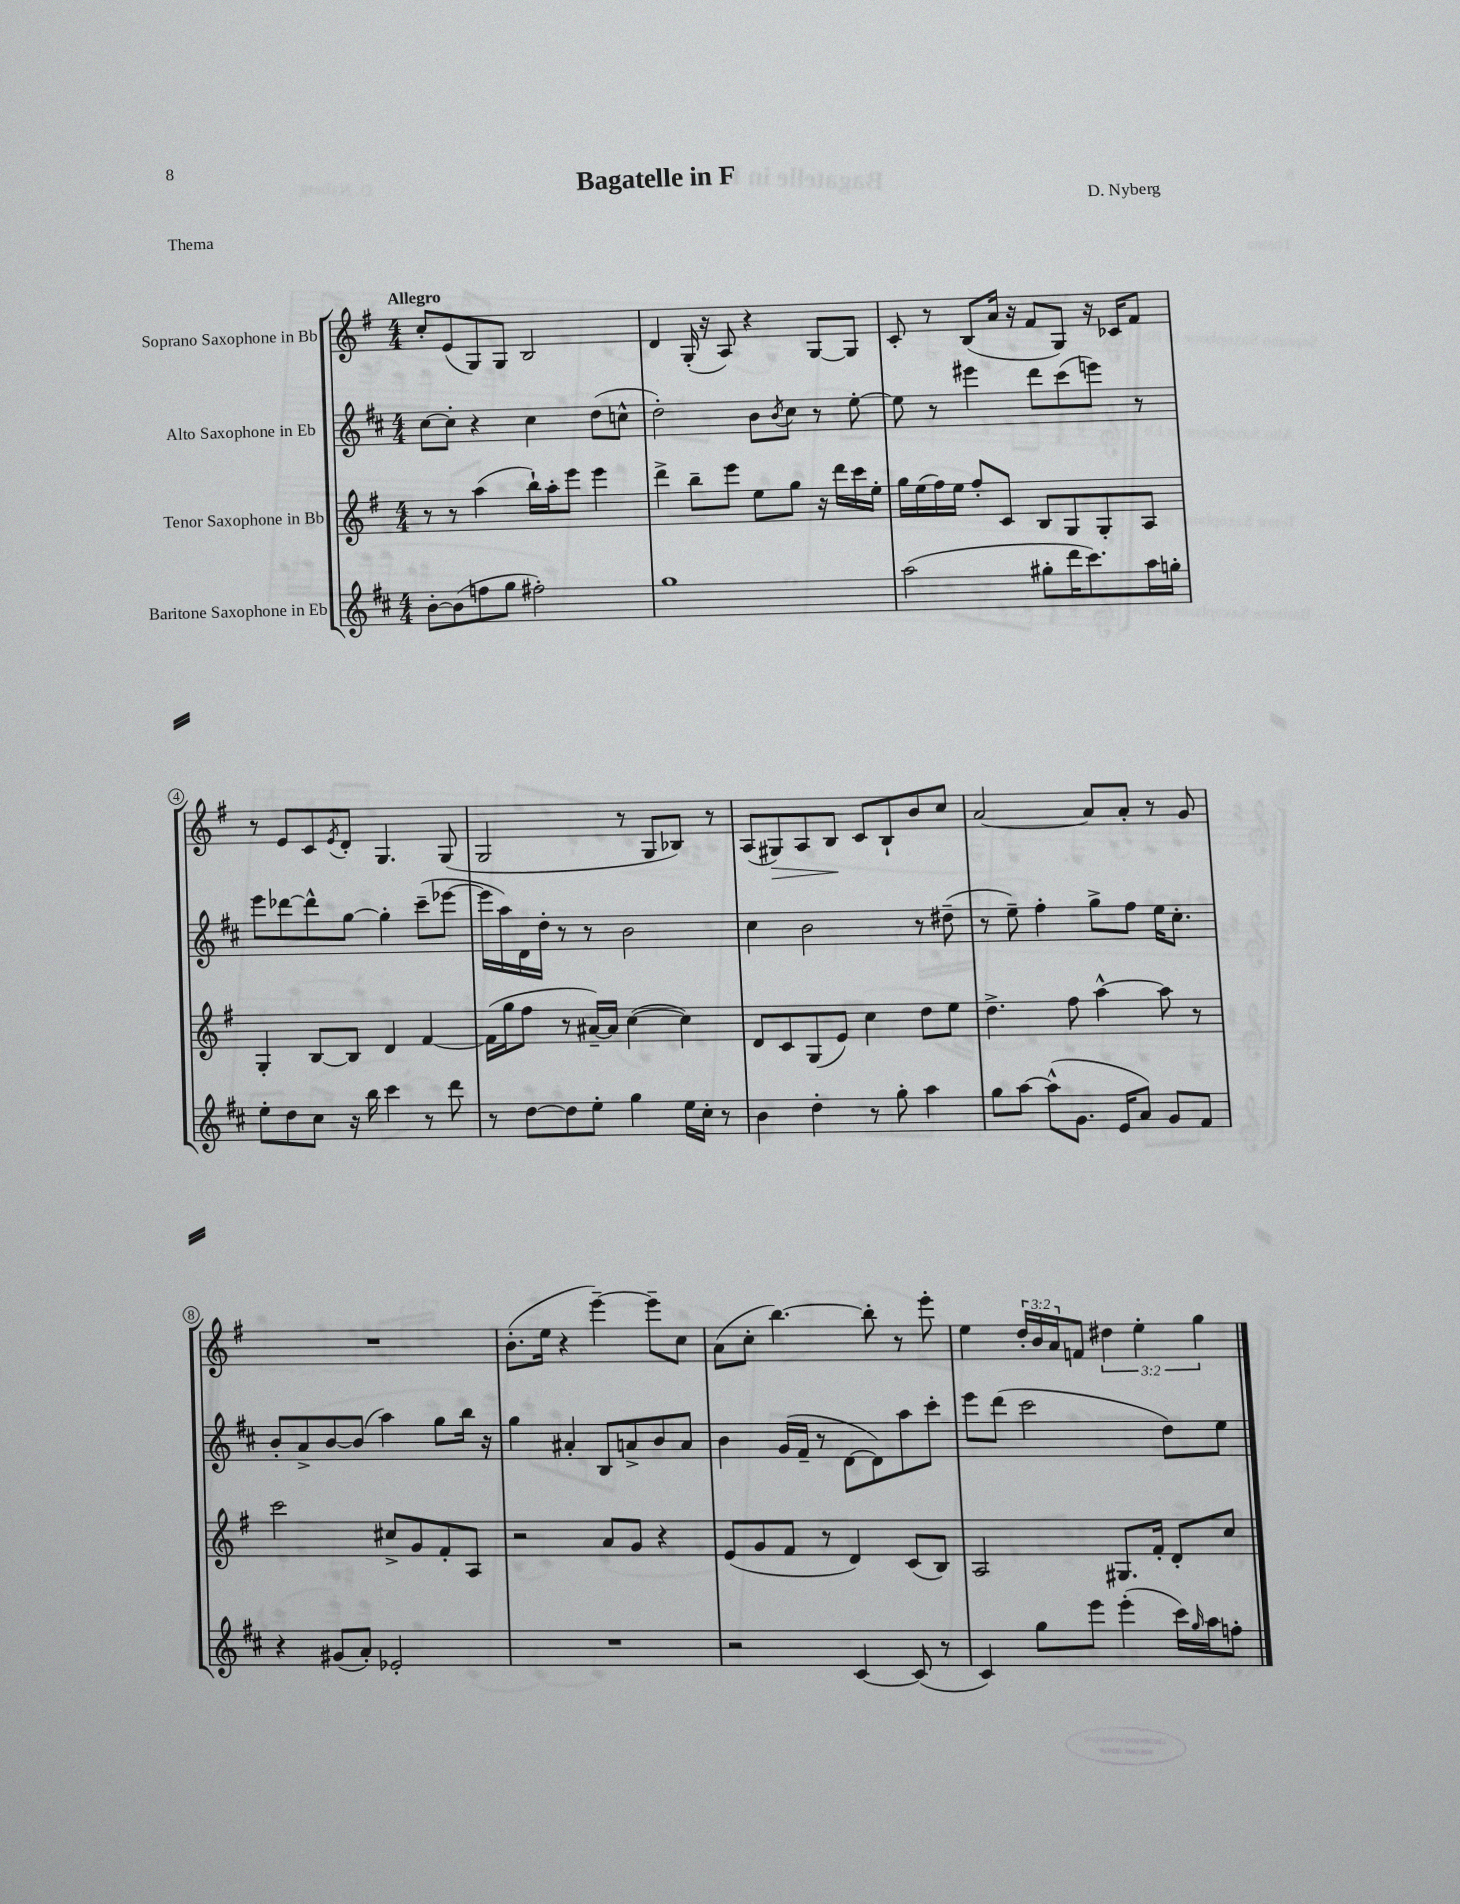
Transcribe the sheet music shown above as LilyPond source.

\header { title = "Bagatelle in F" composer = "D. Nyberg" piece = "Thema" }
<<
\new StaffGroup <<
\new Staff = "s0" \with { instrumentName = "Soprano Saxophone in Bb" } {
    \clef treble \key g \major \numericTimeSignature \time 4/4 \override Staff.TupletNumber.text = #tuplet-number::calc-fraction-text \tempo "Allegro"
    c''8-. e'8( g8) g8 b2 |
    d'4 g16-.( r16 a8) r4 g8~ g8 |
    c'8-. r8 b8( a'16 r16 fis'8 g8) r16 ces'16 fis'8 |
    r8 e'8 c'8 \acciaccatura { e'8 } d'8-. g4. g8( |
    g2 r8 g8 bes8) r8 |
    a8( gis8\>) a8 b8\! c'8 b8-! b'8 c''8 |
    a'2~ a'8 a'8-. r8 g'8 |
    R1 |
    b'8.-.( e''16 r4 e'''4~--) e'''8-- c''8 |
    a'8( c''8-. b''4.~) b''8-. r8 e'''8-. |
    e''4 \tuplet 3/2 { d''16-. b'16 a'16 } f'8 \tuplet 3/2 { dis''4 e''4-. g''4 } \bar "|." |
}
\new Staff = "s1" \with { instrumentName = "Alto Saxophone in Eb" } {
    \clef treble \key d \major \numericTimeSignature \time 4/4
    cis''8~ cis''8-. r4 cis''4 d''8( c''8-^ |
    d''2-.) b'8 \acciaccatura { b'8 } cis''8 r8 e''8~-. |
    e''8 r8 eis'''4 d'''8 cis'''8( e'''8) r8 |
    e'''8 des'''8~ des'''8-^ g''8~ g''4-. cis'''8--( ees'''8~ |
    ees'''16 a''16) d'16 d''16-. r8 r8 b'2 |
    cis''4 b'2 r8 dis''8--( |
    r8 e''8--) fis''4-. g''8-> fis''8 e''16 cis''8.-. |
    b'8-. a'8-> b'8~ b'8( a''4) g''8 b''16 r16 |
    g''4 ais'4-. b8 a'8-> b'8 a'8 |
    b'4 g'16( fis'16-- r8 d'8~ d'8) a''8 cis'''8-. |
    e'''8 d'''8( cis'''2 d''8) e''8 \bar "|." |
}
\new Staff = "s2" \with { instrumentName = "Tenor Saxophone in Bb" } {
    \clef treble \key g \major \numericTimeSignature \time 4/4
    r8 r8 a''4( b''16-!) a''16-. e'''8 e'''4 |
    d'''4-> b''8-- e'''8 e''8 g''8 r16 d'''16 c'''16 e''16-. |
    g''16 e''16( fis''16) e''16 fis''8-. c'8 b8 g8 g8-. a8 |
    g4-. b8~ b8 d'4 fis'4~ |
    fis'16( g''16 fis''8 r8 ais'16~--) ais'16 c''4~( c''4) |
    d'8 c'8 g8( e'8) c''4 d''8 e''8 |
    d''4.-> fis''8 a''4~-^ a''8 r8 |
    c'''2 cis''8-> g'8 fis'8-. a8 |
    r2 a'8 g'8 r4 |
    e'8( g'8 fis'8 r8 d'4) c'8( b8) |
    a2 gis8. fis'16-. d'8-. c''8 \bar "|." |
}
\new Staff = "s3" \with { instrumentName = "Baritone Saxophone in Eb" } {
    \clef treble \key d \major \numericTimeSignature \time 4/4
    b'8~-. b'8( f''8 g''8 fis''2-.) |
    g''1 |
    a''2( gis''8-. d'''16 cis'''8.) a''16 g''16-. |
    e''8-. d''8 cis''8 r16 b''16 cis'''4 r8 d'''8 |
    r8 d''8~ d''8 e''8-. g''4 e''16 cis''16-. r8 |
    b'4 d''4-. r8 g''8-. a''4 |
    g''8 a''8~ a''8-^( g'8. e'16 a'8) g'8 fis'8 |
    r4 gis'8( a'8-.) ees'2-. |
    R1 |
    r2 cis'4~ cis'8( r8 |
    cis'4) g''8 e'''8 e'''4-.( cis'''16) \grace { g''16 } a''16 f''8-. \bar "|." |
}
>>
>>
\layout { \context { \Score \override BarNumber.stencil = #(make-stencil-circler 0.1 0.3 ly:text-interface::print) } }
